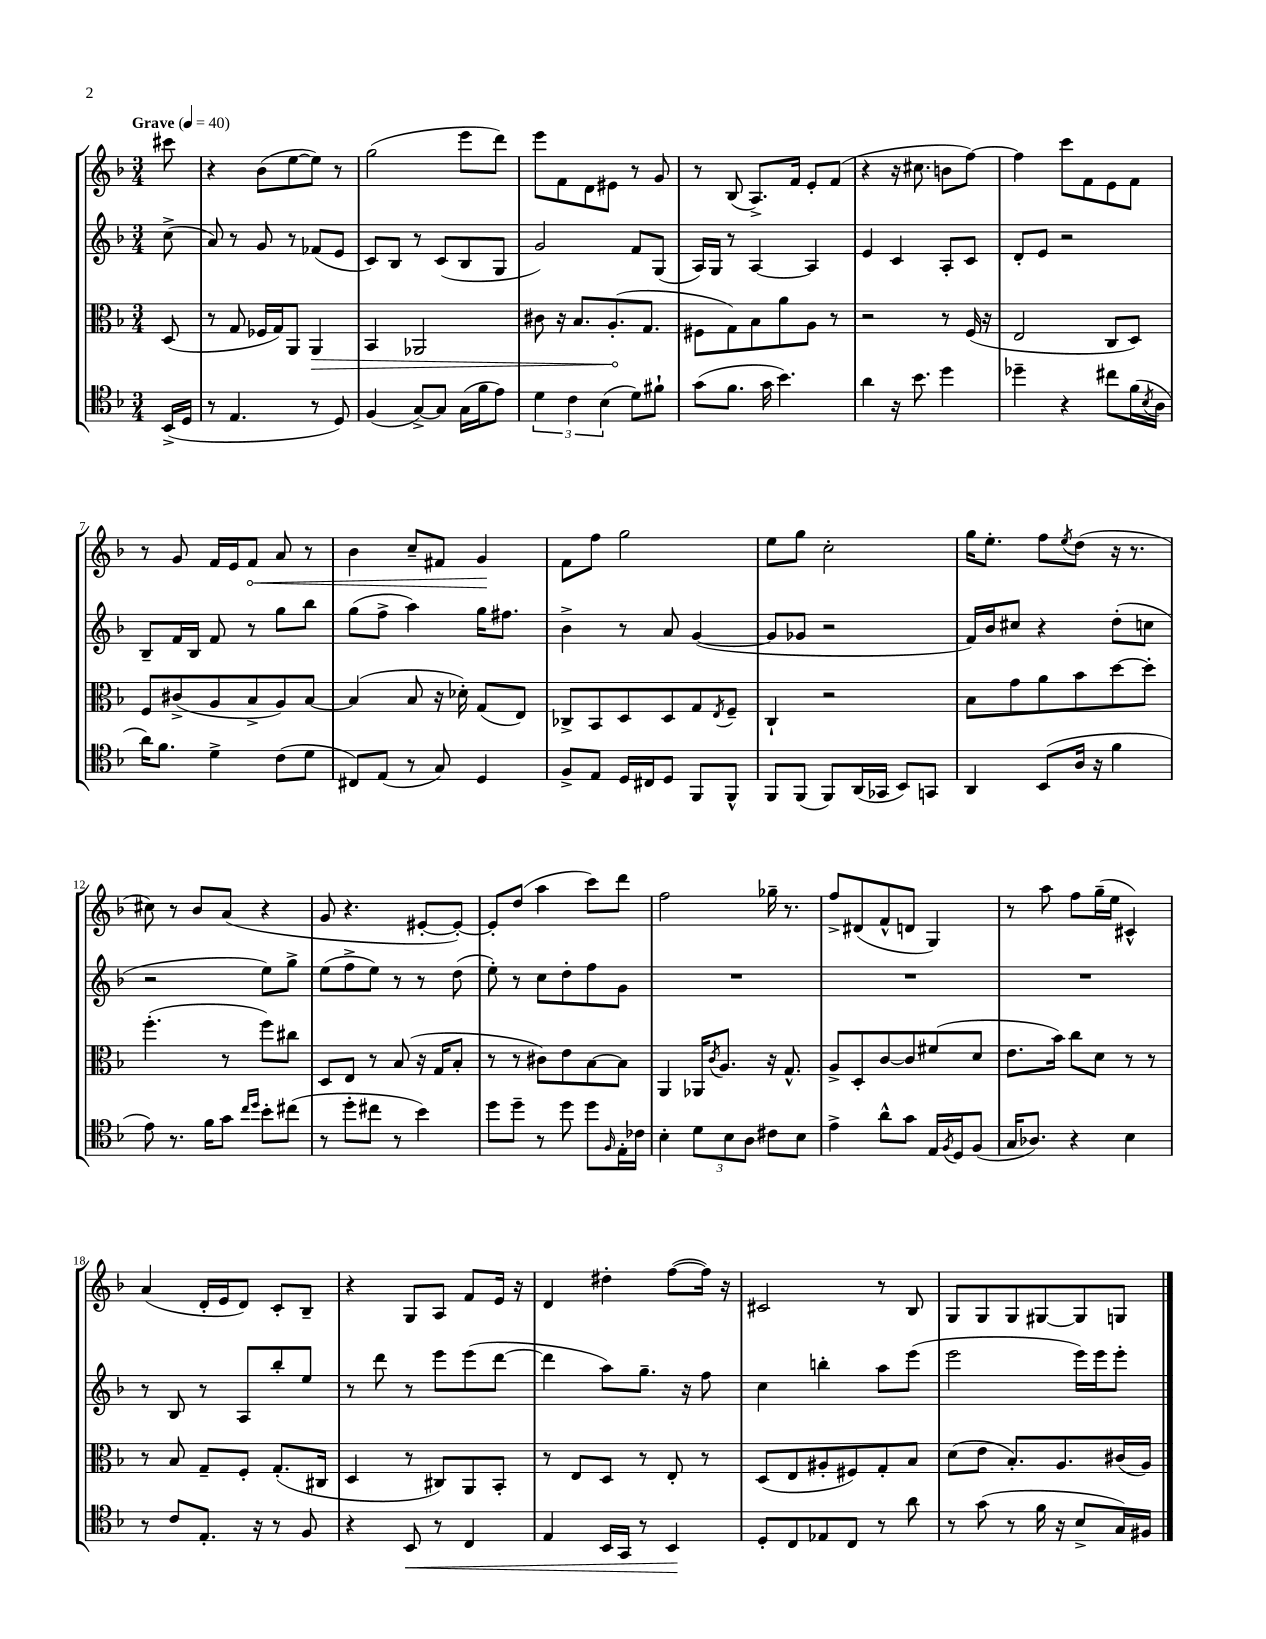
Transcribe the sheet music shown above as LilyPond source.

<<
\new StaffGroup <<
\new Staff = "s0" {
    \clef treble \key f \major \numericTimeSignature \time 3/4 \partial 8 \tempo "Grave" 4 = 40
    cis'''8 |
    r4 bes'8( e''8~ e''8) r8 |
    g''2( e'''8 d'''8) |
    e'''8 f'8 d'8 eis'8 r8 g'8 |
    r8 bes8( a8.->) f'16 e'8-. f'8( |
    r4 r16 cis''8. b'8 f''8~) |
    f''4 c'''8 f'8 e'8 f'8 |
    r8 g'8 f'16 e'16 \once \override Hairpin.circled-tip = ##t f'8\< a'8 r8 |
    bes'4 c''8-- fis'8 g'4\! |
    f'8 f''8 g''2 |
    e''8 g''8 c''2-. |
    g''16 e''8.-. f''8 \acciaccatura { e''8 } d''8( r16 r8. |
    cis''8) r8 bes'8 a'8( r4 |
    g'8 r4. eis'8~-. eis'8~-.) |
    eis'8-. d''8( a''4 c'''8) d'''8 |
    f''2 ges''16-- r8. |
    f''8-> dis'8( f'8-^ d'8 g4) |
    r8 a''8 f''8 g''16--( e''16 cis'4-^) |
    a'4( d'16-. e'16 d'8) c'8-. bes8-- |
    r4 g8 a8 f'8 e'16 r16 |
    d'4 dis''4-. f''8~( f''16) r16 |
    cis'2 r8 bes8 |
    g8 g8 g8 gis8~ gis8 g8 \bar "|." |
}
\new Staff = "s1" {
    \clef treble \key f \major \numericTimeSignature \time 3/4 \partial 8
    c''8->( |
    a'8) r8 g'8 r8 fes'8( e'8 |
    c'8) bes8 r8 c'8( bes8 g8 |
    g'2) f'8 g8( |
    a16) g16 r8 a4~ a4 |
    e'4 c'4 a8-. c'8 |
    d'8-. e'8 r2 |
    bes8-- f'16 bes16 f'8 r8 g''8 bes''8 |
    g''8( f''8-> a''4) g''16 fis''8. |
    bes'4-> r8 a'8 g'4~( |
    g'8 ges'8 r2 |
    f'16) bes'16 cis''8 r4 d''8-.( c''8 |
    r2 e''8) g''8-> |
    e''8( f''8-> e''8) r8 r8 d''8( |
    e''8-.) r8 c''8 d''8-. f''8 g'8 |
    R2. |
    R2. |
    R2. |
    r8 bes8 r8 a8 bes''8-. e''8 |
    r8 d'''8 r8 e'''8 e'''8( d'''8~ |
    d'''4 a''8) g''8.-- r16 f''8 |
    c''4 b''4-. a''8 e'''8( |
    e'''2 e'''16) e'''16 e'''8-. \bar "|." |
}
\new Staff = "s2" {
    \clef alto \key f \major \numericTimeSignature \time 3/4 \partial 8
    d8( |
    r8 g8 fes16 g16) a,8 \once \override Hairpin.circled-tip = ##t a,4\> |
    bes,4 aes,2 |
    cis'8 r16 bes8. a8.-.\!( g8. |
    fis8 g8) bes8 a'8 a8 r8 |
    r2 r8 f16( r16 |
    e2 c8 d8) |
    f8 cis'8->( a8 bes8-> a8) bes8~ |
    bes4( bes8 r16 des'16-.) g8( e8) |
    ces8-> bes,8 d8 d8 g8 \acciaccatura { e8 } f8-- |
    c4-! r2 |
    bes8 g'8 a'8 bes'8 d''8~ d''8-. |
    f''4.-.( r8 f''8) cis''8 |
    d8 e8 r8 bes8( r16 g16 bes8-. |
    r8 r8 cis'8) e'8 bes8~ bes8 |
    a,4 aes,16 \acciaccatura { c'8 } a8. r16 g8.-^ |
    a8-> d8-. c'8~ c'8 fis'8( d'8 |
    e'8. bes'16) c''8 d'8 r8 r8 |
    r8 bes8 g8-- f8-. g8.-.( cis16 |
    d4 r8 cis8) a,8 bes,8-. |
    r8 e8 d8 r8 e8-. r8 |
    d8( e8 ais8-. fis8) g8-. bes8 |
    d'8( e'8 bes8.-.) a8. cis'16( a16) \bar "|." |
}
\new Staff = "s3" {
    \clef tenor \key f \major \numericTimeSignature \time 3/4 \partial 8
    bes,16->( d16 |
    r8 e4. r8 d8) |
    f4( g8~->) g8 g16( f'16 e'8) |
    \tuplet 3/2 { d'4 c'4 bes4( } d'8) fis'8-! |
    g'8( f'8. g'16 bes'4.) |
    a'4 r16 bes'8. d''4 |
    des''4-- r4 cis''8 f'16( \acciaccatura { bes8 } a16 |
    a'16) f'8. d'4-> c'8( d'8 |
    cis8) e8( r8 g8) d4 |
    f8-> e8 d16 cis16 d8 f,8 f,8-^ |
    f,8 f,8( f,8) a,16( ges,16 bes,8) g,8 |
    a,4 bes,8( a16 r16 f'4 |
    e'8) r8. f'16 g'8 \grace { c''16 d''16 } bes'8-. cis''8( |
    r8 d''8-. cis''8 r8 bes'4) |
    d''8 d''8-- r8 d''8 d''8 \grace { f16 } e16-. ces'16 |
    bes4-. \tuplet 3/2 { d'8 bes8 a8 } cis'8 bes8 |
    e'4-> a'8-^ g'8 e16 \acciaccatura { f8 } d16 f8( |
    g16 aes8.) r4 bes4 |
    r8 c'8 e8.-. r16 r8 f8 |
    r4 bes,8\< r8 c4 |
    e4 bes,16 g,16 r8 bes,4\! |
    d8-. c8 ees8 c8 r8 a'8 |
    r8 g'8( r8 f'16 r16 bes8-> g16) fis16 \bar "|." |
}
>>
>>
